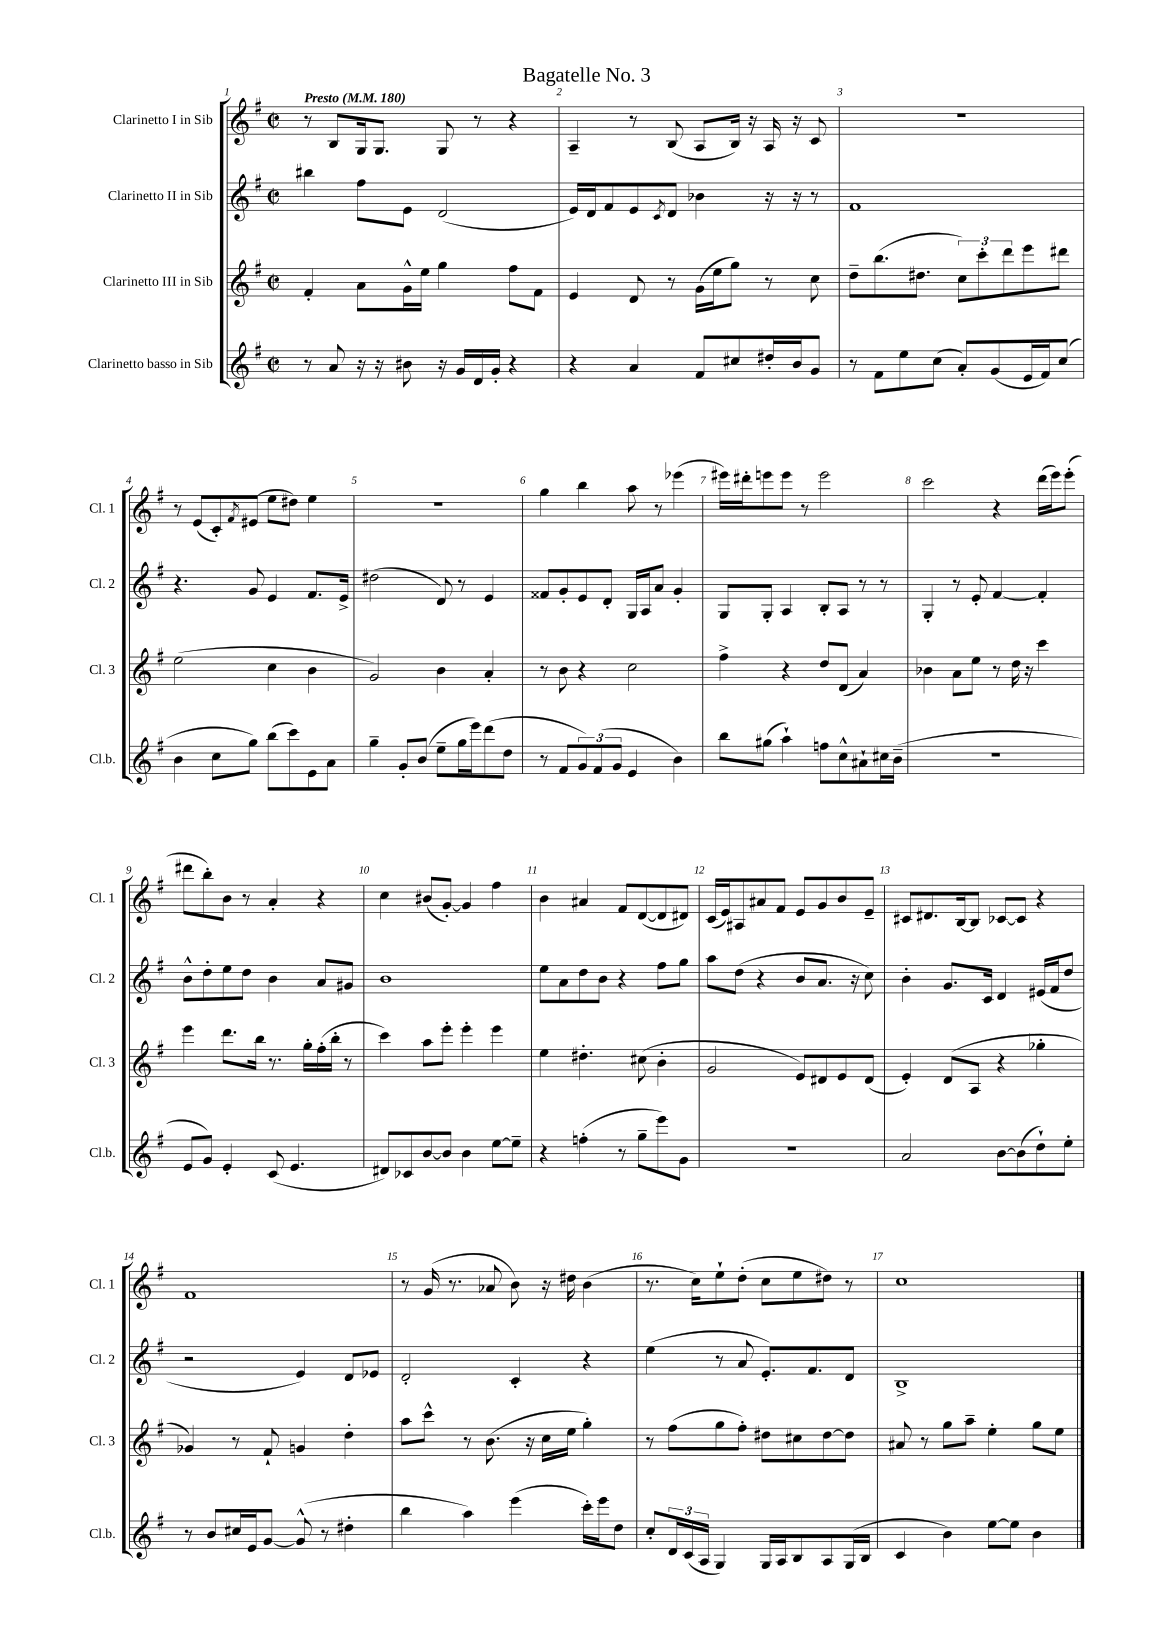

**kern	**kern	**kern	**kern
*staff4	*staff3	*staff2	*staff1
*clefG2	*clefG2	*clefG2	*clefG2
*k[f#]	*k[f#]	*k[f#]	*k[f#]
*M2/2	*M2/2	*M2/2	*M2/2
*met(c|)	*met(c|)	*met(c|)	*met(c|)
*MM180	*MM180	*MM180	*MM180
8r	4f#'	4bb#	8r
8a	.	.	8B
16r	8a	8ff#	16G
16r	.	.	8.G
8b#	16g^^	8e	.
.	16ee	.	.
16r	4gg	(2d	8G
16g	.	.	.
16d	.	.	8r
16g'	.	.	.
4r	8ff#	.	4r
.	8f#	.	.
=	=	=	=
4r	4e	16e)	4A~
.	.	16d	.
.	.	8f#	.
4a	8d	8e	8r
.	.	8qc	.
.	8r	8d	(8B
8f#	(16g	4b-	8A
.	16ee	.	.
8cc#	8gg)	.	16B)
.	.	.	16r
16dd#'	8r	16r	16A
16b	.	16r	16r
8g	8cc	8r	8c
=	=	=	=
8r	8dd~	1f#	1r
8f#	(8.bb	.	.
8ee	.	.	.
.	8.dd#	.	.
(8cc	.	.	.
8a')	12cc)	.	.
.	12ccc'	.	.
(8g	.	.	.
.	12ddd	.	.
16e	8eee	.	.
16f#)	.	.	.
(8cc	8ddd#	.	.
=	=	=	=
4b	(2ee	4.r	8r
.	.	.	(8e
8cc	.	.	8c')
.	.	.	8qf#
8gg)	.	8g	(8e#
(8bb	4cc	4e	8ee
8ccc)	.	.	8dd#)
8e	4b	8.f#	4ee
8a	.	.	.
.	.	16e^	.
=	=	=	=
4gg~	2g)	(2dd#	1r
8g'	.	.	.
(8b	.	.	.
8ee~	4b	8d)	.
16gg	.	8r	.
16eee)	.	.	.
(8ddd	4a'	4e	.
8dd	.	.	.
=	=	=	=
8r	8r	8f##	4gg
8f#	8b	8g'	.
12g)	4r	8e	4bb
(12f#	.	.	.
.	.	8d'	.
12g	.	.	.
4e	2cc	16G	8aa
.	.	16A	.
.	.	8a	8r
4b)	.	4g'	(4eee-
=	=	=	=
8bb	4ff#^	8G	16eee#)
.	.	.	16ddd#'
(8gg#	.	8G'	8eee
4aa`)	4r	4A	8eee
.	.	.	8r
8ff	8dd	8B'	2eee
8cc^^	(8d	8A	.
8a#`	4a)	8r	.
16cc#	.	8r	.
(16b~	.	.	.
=	=	=	=
1r	4b-	4G'	2ccc
.	8a	8r	.
.	8ee	8e'	.
.	8r	[4f#	4r
.	16dd	.	.
.	16r	.	.
.	4ccc	4f#']	(16ddd
.	.	.	16eee)
.	.	.	(8eee'
=	=	=	=
8e	4eee	8b^^	8ddd#
8g)	.	8dd'	8bb')
4e'	8.ddd	8ee	8b
.	.	8dd	8r
.	16bb	.	.
(8c	8.r	4b	4a'
4.e	.	.	.
.	16gg'	.	.
.	(16ff#'	8a	4r
.	16bb'	.	.
.	8r	8g#	.
=	=	=	=
8d#)	4ccc)	1b	4cc
8c-	.	.	.
[8b	8aa	.	(8b#
8b]	8eee'	.	[8g')
4b	4eee'	.	4g]
[8ee	4eee	.	4ff#
8ee~]	.	.	.
=	=	=	=
4r	4ee	8ee	4b
.	.	8a	.
(4ff'	4.dd#'	8dd	4a#
.	.	8b	.
8r	.	4r	8f#
8gg~	(8cc#	.	([8d
8eee)	4b'	8ff#	8d]
8g	.	8gg	8d#)
=	=	=	=
1r	2g	8aa	(16c
.	.	.	16e)
.	.	(8dd	8A#
.	.	4r	8a#
.	.	.	8f#
.	8e)	8b	8e
.	8d#	8.a	8g
.	8e	.	8b
.	.	16r	.
.	(8d#	8cc)	8e~
=	=	=	=
2a	4e')	4b'	8c#
.	.	.	8.d#
.	(8d	8.g	.
.	.	.	[16B
.	8A	.	8B]
.	.	16c	.
[8b	4r	4d	[8c-
(8b]	.	.	8c-]
8dd`)	4gg-'	(16e#	4r
.	.	16f#	.
8ee'	.	8dd	.
=	=	=	=
8r	4g-)	2r	1f#
8b	.	.	.
16cc#	8r	.	.
16e	.	.	.
[8g	8f#`	.	.
(8g^^]	4g	4e)	.
8r	.	.	.
4dd#'	4dd'	8d	.
.	.	8e-	.
=	=	=	=
4bb	8aa	2d'	8r
.	8ccc^^	.	(16g
.	.	.	8.r
4aa)	8r	.	.
.	(8.b	.	8a-
(4eee	.	4c'	8b)
.	16r	.	.
.	16cc	.	16r
.	16ee	.	16dd#
16ccc')	4gg')	4r	(4b
16eee	.	.	.
8dd	.	.	.
=	=	=	=
8cc'	8r	(4ee	8.r
24d	(8ff#	.	.
(24c	.	.	.
.	.	.	16cc)
24A	.	.	.
4G)	8gg	8r	8ee`
.	8ff#')	8a	(8dd'
16G	8dd#	8.e')	8cc
16A	.	.	.
8B	8cc#	.	8ee
.	.	8.f#	.
8A	[8dd#	.	8dd#)
(16G	8dd#]	8d	8r
16B	.	.	.
=	=	=	=
4c	8a#	1B^	1cc
.	8r	.	.
4b)	8gg	.	.
.	8aa~	.	.
[8ee	4ee'	.	.
8ee]	.	.	.
4b	8gg	.	.
.	8ee	.	.
==	==	==	==
*-	*-	*-	*-
